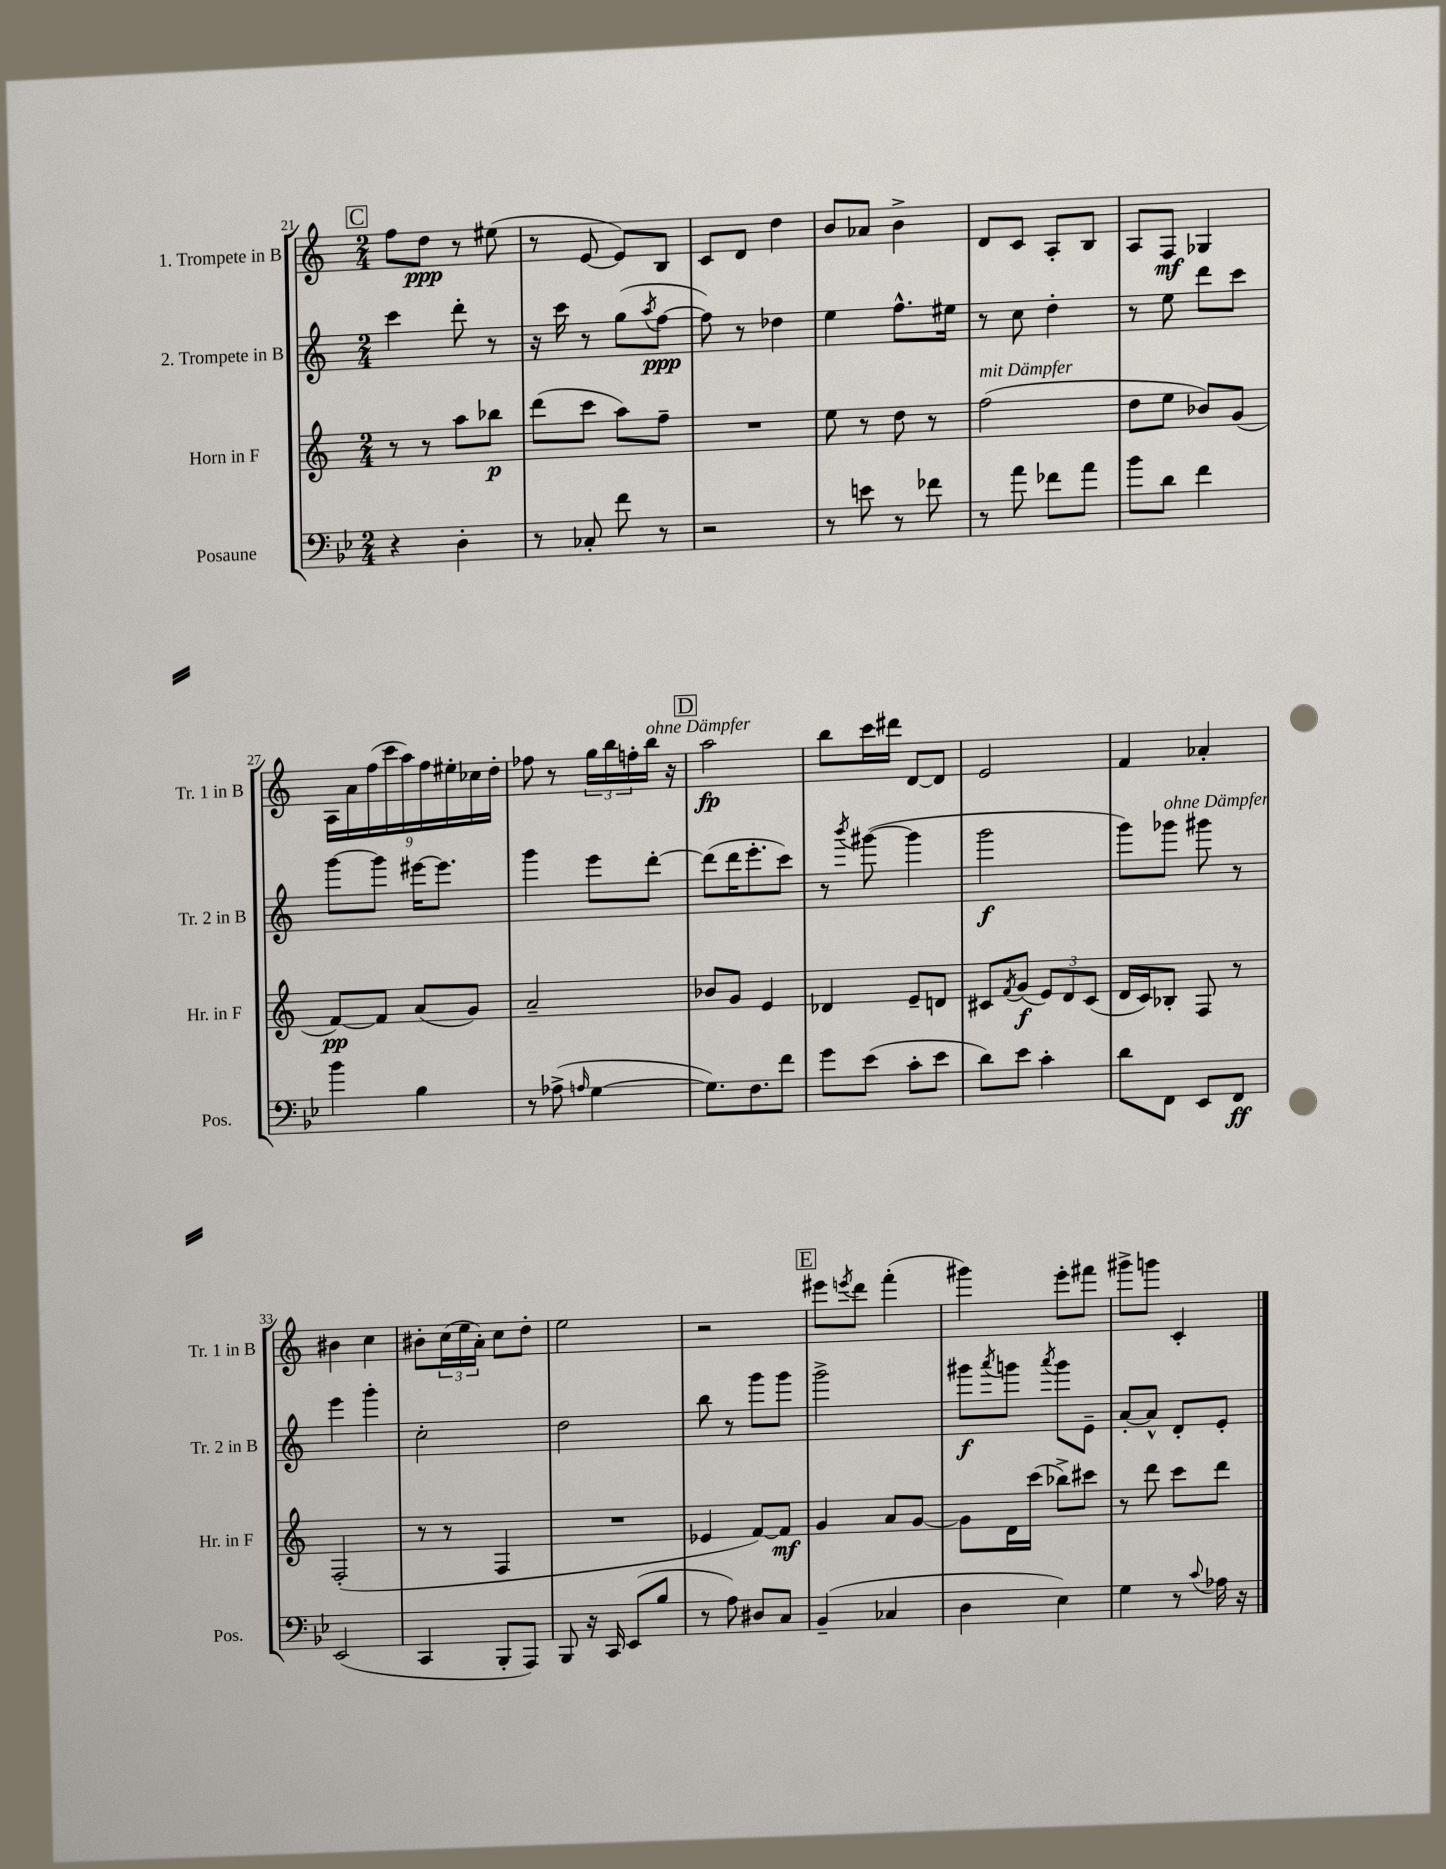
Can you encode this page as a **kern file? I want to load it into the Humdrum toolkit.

**kern	**dynam	**kern	**dynam	**kern	**dynam	**kern	**dynam
*part4	*part4	*part3	*part3	*part2	*part2	*part1	*part1
*staff4	*staff4	*staff3	*staff3	*staff2	*staff2	*staff1	*staff1
*I"Posaune	*	*I"Horn in F	*	*I"2. Trompete in B	*	*I"1. Trompete in B	*
*I'Pos.	*	*I'Hr. in F	*	*I'Tr. 2 in B	*	*I'Tr. 1 in B	*
*clefF4	*	*clefG2	*	*clefG2	*	*clefG2	*
*k[b-e-]	*	*k[]	*	*k[]	*	*k[]	*
*M2/4	*	*M2/4	*	*M2/4	*	*M2/4	*
!!LO:REH:place=s1:t=C
=21	=21	=21	=21	=21	=21	=21	=21
4r	.	8r	.	4ccc\	.	8ff\L	.
.	.	8r	.	.	.	8dd\J	ppp
4D'\	.	8aa\L	.	8ddd'\	.	8r	.
.	.	8bb-X\J	p	8r	.	(8ee#X\	.
=22	=22	=22	=22	=22	=22	=22	=22
8r	.	(8ddd\L	.	16r	.	8r	.
.	.	.	.	16ccc\	.	.	.
8C-X'/	.	8ccc\J	.	8r	.	[8e/	.
8f\	.	8aa\L)	.	(8gg\L	.	8e/L])	.
.	.	.	.	8qaa/	.	.	.
8r	.	8ff~\J	.	[8ff\J	ppp	8B/J	.
=23	=23	=23	=23	=23	=23	=23	=23
2r	.	2r	.	8ff\])	.	8c/L	.
.	.	.	.	8r	.	8d/J	.
.	.	.	.	4dd-X\	.	4dd\	.
=24	=24	=24	=24	=24	=24	=24	=24
8r	.	8ee\	.	4ee\	.	8b/L	.
8en\	.	8r	.	.	.	8a-X/J	.
8r	.	8dd\	.	8.ff^^\L	.	4b^\	.
8f-X\	.	8r	.	.	.	.	.
.	.	.	.	16ee#X\Jk	.	.	.
=25	=25	=25	=25	=25	=25	=25	=25
!	!	!LO:TX:a:i:t=mit Dämpfer	!	!	!	!	!
8r	.	(2ff\	.	8r	.	8d/L	.
8a\	.	.	.	8cc\	.	8c/J	.
8f-X\L	.	.	.	4dd'\	.	8A'/L	.
8a\J	.	.	.	.	.	8B/J	.
=26	=26	=26	=26	=26	=26	=26	=26
8b-\L	.	8dd\L	.	8r	.	8A/L	.
8d\J	.	8ee\J	.	8ee\	.	8F/J	mf
4f\	.	8b-X/L)	.	8ddd\L	.	4G-X/	.
.	.	(8g/J	.	8ccc\J	.	.	.
!!LO:LB:g=z
=27	=27	=27	=27	=27	=27	=27	=27
4b-\	.	[8f/L)	pp	[8ggg\L	.	18A\LL	.
.	.	.	.	.	.	18a\	.
.	.	.	.	.	.	(18ff\	.
.	.	8f/J]	.	8ggg\J]	.	.	.
.	.	.	.	.	.	18ccc\	.
.	.	.	.	.	.	18aa\)	.
4B-\	.	(8a/L	.	[16eee#X\KL	.	.	.
.	.	.	.	.	.	18ff\	.
.	.	.	.	8.eee#\J]	.	.	.
.	.	.	.	.	.	18ee#X'\	.
.	.	8g/J)	.	.	.	.	.
.	.	.	.	.	.	18cc-X\	.
.	.	.	.	.	.	18dd'\JJ	.
=28	=28	=28	=28	=28	=28	=28	=28
8r	.	2a~/	.	4ggg\	.	8ff-X\	.
(8A-X^\	.	.	.	.	.	8r	.
16qqAn/	.	.	.	.	.	.	.
[4G\	.	.	.	8eee\L	.	24gg\LL	.
.	.	.	.	.	.	24bb\	.
.	.	.	.	.	.	24ffn'\	.
!	!	!	!	!	!	!LO:TX:a:i:t=ohne Dämpfer	!
.	.	.	.	[8ddd'\J	.	16bb\JJ	.
.	.	.	.	.	.	16r	.
!!LO:REH:place=s1:t=D
=29	=29	=29	=29	=29	=29	=29	=29
8.G\L])	.	8b-X/L	.	(8ddd\L]	.	2aa\	fp
.	.	8g/J	.	16ddd\K	.	.	.
8.F\	.	.	.	8.eee'\	.	.	.
.	.	4e/	.	.	.	.	.
8f\J	.	.	.	8ccc\J)	.	.	.
=30	=30	=30	=30	=30	=30	=30	=30
8g\L	.	4d-X/	.	8r	.	8bb\L	.
.	.	.	.	8qbbb/	.	.	.
(8e-\J	.	.	.	([8ggg#X\	.	16ccc\L	.
.	.	.	.	.	.	16ddd#X\JJ	.
8c'\L	.	8e~/L	.	4ggg#\]	.	[8d/L	.
8e-\J	.	8dn/J	.	.	.	8d/J]	.
=31	=31	=31	=31	=31	=31	=31	=31
8d\L)	.	8c#X/L	.	2ggg\	f	2e/	.
.	.	8qf/	.	.	.	.	.
8e-\J	.	(8g/J	f	.	.	.	.
4c'\	.	12e/L)	.	.	.	.	.
.	.	12d/	.	.	.	.	.
.	.	(12c#/J	.	.	.	.	.
=32	=32	=32	=32	=32	=32	=32	=32
8d\L	.	16d/LL	.	8ggg\L)	.	4f/	.
.	.	16c/J)	.	.	.	.	.
!	!	!	!	!LO:TX:a:i:t=ohne Dämpfer	!	!	!
8FF\J	.	8B-X'/J	.	8ggg-X\J	.	.	.
8EE-/L	.	8F/	.	8ggg#X\	.	4a-X'/	.
8FF/J	ff	8r	.	8r	.	.	.
!!LO:LB:g=z
=33	=33	=33	=33	=33	=33	=33	=33
(2EE-/	.	(2F'/	.	4eee\	.	4b#X\	.
.	.	.	.	4ggg'\	.	4cc\	.
=34	=34	=34	=34	=34	=34	=34	=34
4CC/	.	8r	.	2cc'\	.	8b#X'\L	.
.	.	8r	.	.	.	(24cc\L	.
.	.	.	.	.	.	24ee\	.
.	.	.	.	.	.	24a'\JJ)	.
8BBB-'/L	.	4F/	.	.	.	8cc\L	.
8AAA/J)	.	.	.	.	.	8dd'\J	.
=35	=35	=35	=35	=35	=35	=35	=35
8BBB-/	.	2r	.	2dd\	.	2ee\	.
16r	.	.	.	.	.	.	.
16CC/	.	.	.	.	.	.	.
(8EE-/L	.	.	.	.	.	.	.
8B-/J	.	.	.	.	.	.	.
=36	=36	=36	=36	=36	=36	=36	=36
8r	.	4e-X/	.	8bb\	.	2r	.
8A\)	.	.	.	8r	.	.	.
8D#X/L	.	[8f/L)	.	8ggg\L	.	.	.
8C/J	.	8f/J]	mf	8ggg\J	.	.	.
!!LO:REH:place=s1:t=E
=37	=37	=37	=37	=37	=37	=37	=37
(4BB-~/	.	4g/	.	2ggg^\	.	8eee#X\L	.
.	.	.	.	.	.	8qeeen/	.
.	.	.	.	.	.	8ddd\J	.
4C-X/	.	8a/L	.	.	.	(4fff'\	.
.	.	[8g/J	.	.	.	.	.
=38	=38	=38	=38	=38	=38	=38	=38
4D\	.	8g\L]	.	8ggg#X\L	f	4ggg#X\)	.
.	.	.	.	8qaaa/	.	.	.
.	.	16d\L	.	8gggn\J	.	.	.
.	.	(16ccc\JJ	.	.	.	.	.
.	.	.	.	8qaaa/	.	.	.
4E-\)	.	8bb-X^\L)	.	8ggg\L	.	8eee'\L	.
.	.	8ccc#X\J	.	8e~\J	.	8fff#X\J	.
=39	=39	=39	=39	=39	=39	=39	=39
4G\	.	8r	.	[8a'/L	.	8ggg#X^\L	.
.	.	8ddd\	.	8a^^/J]	.	8gggn\J	.
8r	.	8ccc\L	.	8d'/L	.	4c'/	.
8qqc/	.	.	.	.	.	.	.
16A-X\	.	8ddd\J	.	8e'/J	.	.	.
16r	.	.	.	.	.	.	.
==	==	==	==	==	==	==	==
*-	*-	*-	*-	*-	*-	*-	*-
